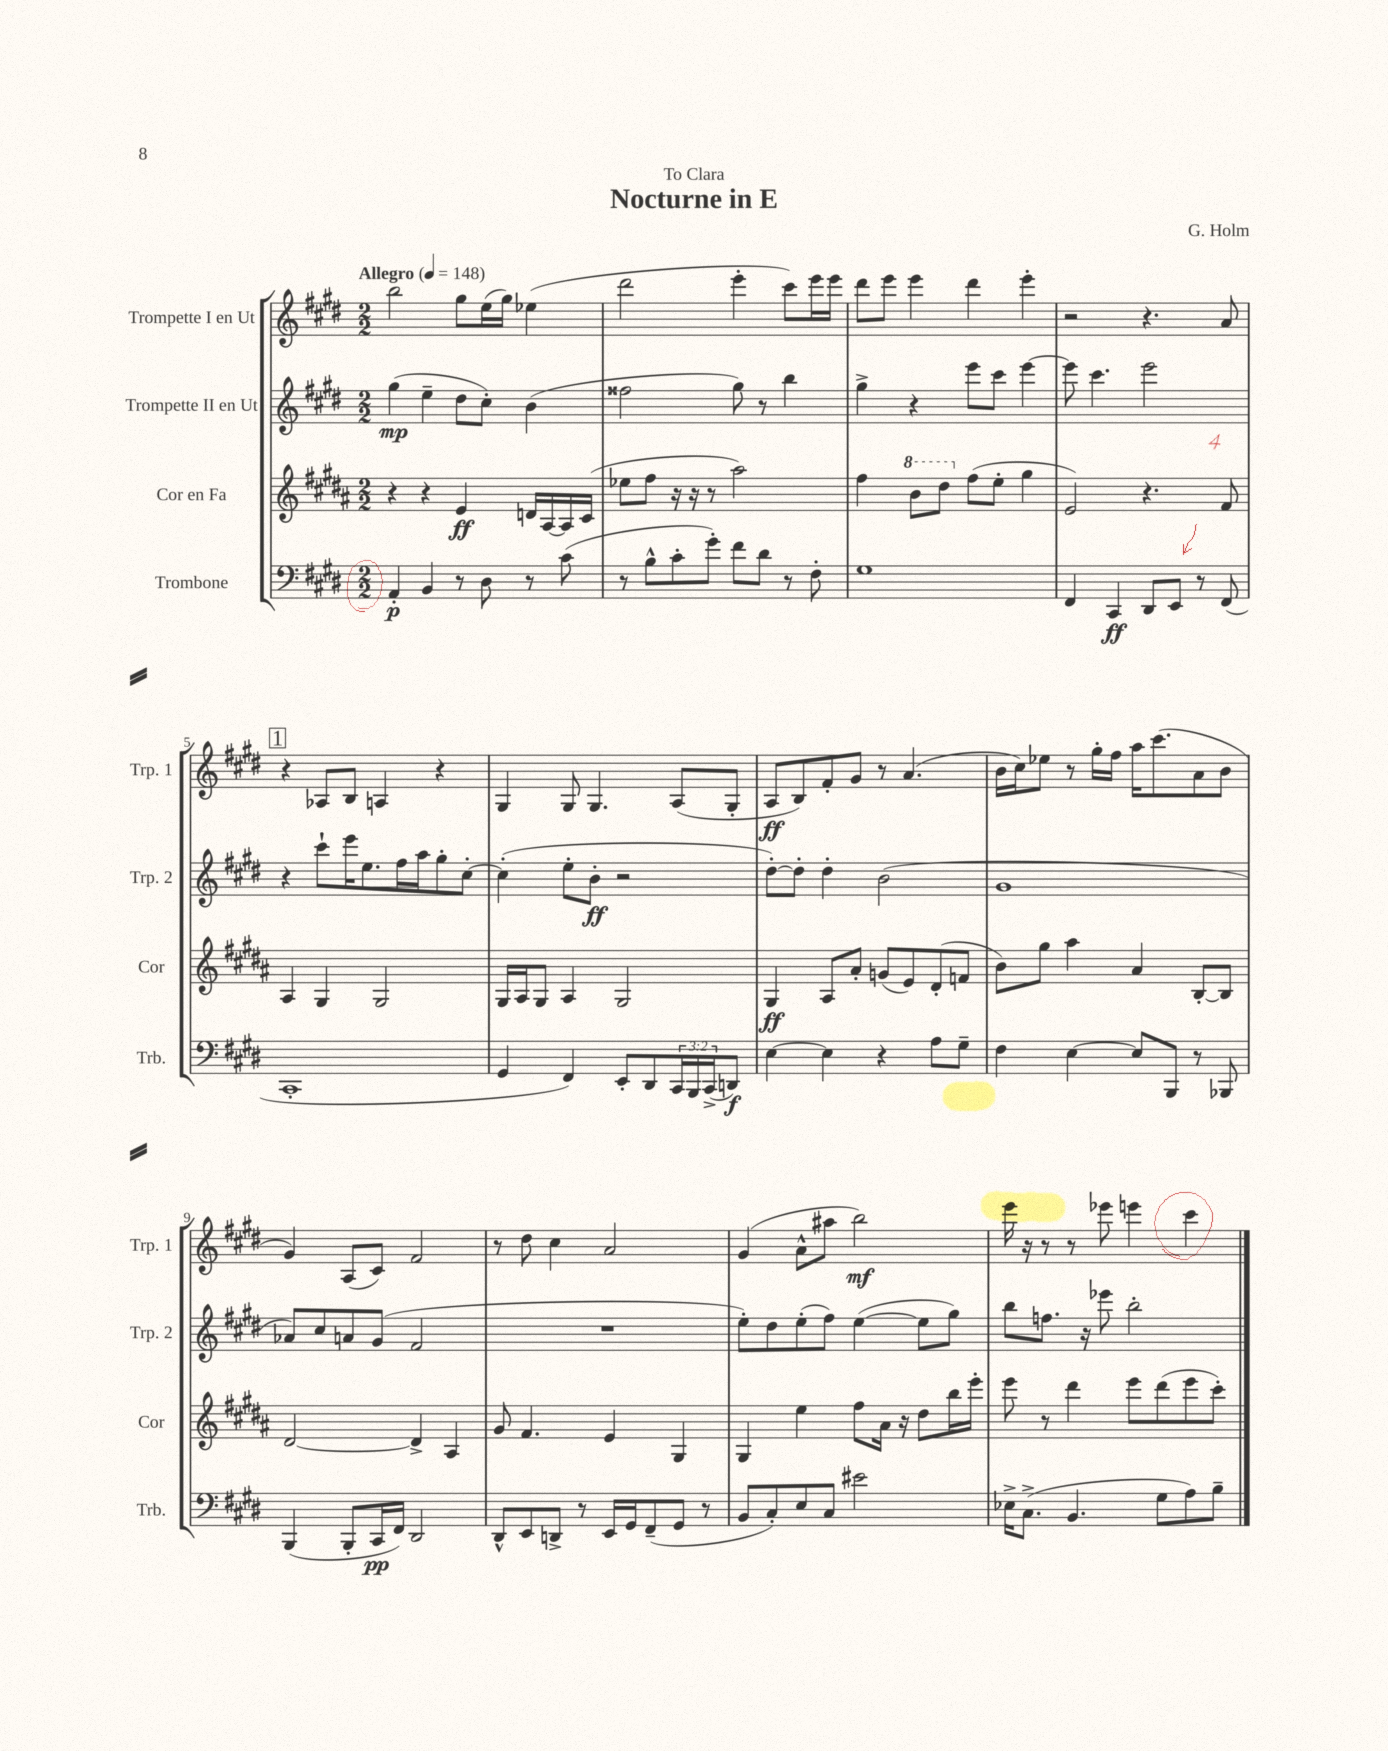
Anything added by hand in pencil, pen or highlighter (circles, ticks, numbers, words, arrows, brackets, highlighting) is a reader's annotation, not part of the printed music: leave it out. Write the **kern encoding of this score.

**kern	**dynam	**kern	**dynam	**kern	**dynam	**kern	**dynam
*part4	*part4	*part3	*part3	*part2	*part2	*part1	*part1
*staff4	*staff4	*staff3	*staff3	*staff2	*staff2	*staff1	*staff1
*I"Trombone	*	*I"Cor en Fa	*	*I"Trompette II en Ut	*	*I"Trompette I en Ut	*
*I'Trb.	*	*I'Cor	*	*I'Trp. 2	*	*I'Trp. 1	*
*clefF4	*	*clefG2	*	*clefG2	*	*clefG2	*
*k[f#c#g#d#]	*	*k[f#c#g#d#a#]	*	*k[f#c#g#d#]	*	*k[f#c#g#d#]	*
*M2/2	*	*M2/2	*	*M2/2	*	*M2/2	*
*MM148	*	*MM148	*	*MM148	*	*MM148	*
=1	=1	=1	=1	=1	=1	=1	=1
!	!	!	!	!	!	!LO:TX:a:B:t=Allegro	!
4AA'/	p	4r	.	(4gg#\	mp	2bb\	.
4BB/	.	4r	.	4ee~\	.	.	.
8r	.	4e/	ff	8dd#\L	.	8gg#\L	.
8D#\	.	.	.	8cc#'\J)	.	(16ee\L	.
.	.	.	.	.	.	16gg#\JJ)	.
8r	.	16dn/LL	.	(4b\	.	(4ee-X\	.
.	.	[16A#/	.	.	.	.	.
(8c#\	.	16A#/]	.	.	.	.	.
.	.	(16c#/JJ	.	.	.	.	.
=2	=2	=2	=2	=2	=2	=2	=2
8r	.	8ee-X\L	.	2ff##X\	.	2ddd#\	.
8B^^\L	.	8ff#\J	.	.	.	.	.
8c#'\	.	16r	.	.	.	.	.
.	.	16r	.	.	.	.	.
8g#'\J)	.	8r	.	.	.	.	.
8f#\L	.	2aa#\)	.	8gg#\)	.	4eee'\	.
8d#\J	.	.	.	8r	.	.	.
8r	.	.	.	4bb\	.	8ccc#\L)	.
8F#'\	.	.	.	.	.	16eee\L	.
.	.	.	.	.	.	16eee\JJ	.
=3	=3	=3	=3	=3	=3	=3	=3
1G#	.	4ff#\	.	4gg#^\	.	8ddd#\L	.
.	.	.	.	.	.	8eee\J	.
*	*	*8va	*	*	*	*	*
.	.	8bb\L	.	4r	.	4eee\	.
.	.	8ddd#\J	.	.	.	.	.
*	*	*X8va	*	*	*	*	*
.	.	(8ff#\L	.	8eee\L	.	4ddd#\	.
.	.	8ee'\J	.	8ccc#\J	.	.	.
.	.	4gg#\	.	[4eee\	.	4eee'\	.
=4	=4	=4	=4	=4	=4	=4	=4
4FF#/	.	2e/)	.	8eee\]	.	2r	.
.	.	.	.	4.ccc#\	.	.	.
4CC#/	ff	.	.	.	.	.	.
8DD#/L	.	4.r	.	2eee\	.	4.r	.
8EE/J	.	.	.	.	.	.	.
8r	.	.	.	.	.	.	.
(8FF#/	.	8f#/	.	.	.	8a/	.
!!LO:LB:g=z
!!LO:REH:place=s1:t=1
=5	=5	=5	=5	=5	=5	=5	=5
1CC#'	.	4A#/	.	4r	.	4r	.
.	.	4G#/	.	8ccc#`\L	.	8A-X/L	.
.	.	.	.	16eee\K	.	8B/J	.
.	.	.	.	8.ee\	.	.	.
.	.	2G#/	.	.	.	4An/	.
.	.	.	.	16ff#\L	.	.	.
.	.	.	.	16aa\J	.	.	.
.	.	.	.	8gg#'\	.	4r	.
.	.	.	.	[8cc#'\J	.	.	.
=6	=6	=6	=6	=6	=6	=6	=6
4GG#/	.	16G#/LL	.	(4cc#'\]	.	4G#/	.
.	.	16A#/J	.	.	.	.	.
.	.	8G#/J	.	.	.	.	.
4FF#/)	.	4A#/	.	8ee'\L	.	8G#/	.
.	.	.	.	8b'\J	ff	4.G#/	.
8EE'/L	.	2G#/	.	2r	.	.	.
8DD#/	.	.	.	.	.	.	.
24CC#/L	.	.	.	.	.	(8A/L	.
24BBB/	.	.	.	.	.	.	.
(24CC#^/J	.	.	.	.	.	.	.
8DDn/J)	f	.	.	.	.	8G#'/J	.
=7	=7	=7	=7	=7	=7	=7	=7
[4E\	.	4G#/	ff	[8dd#'\L)	.	8A/L	ff
.	.	.	.	8dd#'\J]	.	8B/)	.
4E\]	.	8A#/L	.	4dd#'\	.	8f#'/	.
.	.	8a#'/J	.	.	.	8g#/J	.
4r	.	(8gn/L	.	(2b\	.	8r	.
.	.	8e/)	.	.	.	(4.a/	.
8A\L	.	(8d#'/	.	.	.	.	.
8G#~\J	.	8fn/J	.	.	.	.	.
=8	=8	=8	=8	=8	=8	=8	=8
4F#\	.	8b\L)	.	1g#	.	16b\LL	.
.	.	.	.	.	.	16cc#\J)	.
.	.	8gg#\J	.	.	.	8ee-X\J	.
[4E\	.	4aa#\	.	.	.	8r	.
.	.	.	.	.	.	16gg#'\LL	.
.	.	.	.	.	.	16ff#\JJ	.
8E/L]	.	4a#/	.	.	.	16aa\KL	.
.	.	.	.	.	.	(8.ccc#\	.
8BBB/J	.	.	.	.	.	.	.
8r	.	[8B'/L	.	.	.	8a\	.
8BBB-X/	.	8B/J]	.	.	.	8b\J	.
!!LO:LB:g=z
=9	=9	=9	=9	=9	=9	=9	=9
(4BBB/	.	[2d#/	.	8a-X/L)	.	4g#/)	.
.	.	.	.	8cc#/	.	.	.
8BBB'/L	.	.	.	8an/	.	(8A/L	.
16CC#/L	pp	.	.	(8g#/J	.	8c#/J)	.
16FF#/JJ)	.	.	.	.	.	.	.
2DD#/	.	4d#^/]	.	2f#/	.	2f#/	.
.	.	4A#/	.	.	.	.	.
=10	=10	=10	=10	=10	=10	=10	=10
8DD#^^/L	.	8g#/	.	1r	.	8r	.
8EE/	.	4.f#/	.	.	.	8dd#\	.
8DDn^/J	.	.	.	.	.	4cc#\	.
8r	.	.	.	.	.	.	.
16EE/LL	.	4e/	.	.	.	2a/	.
16GG#/J	.	.	.	.	.	.	.
(8FF#~/	.	.	.	.	.	.	.
8GG#/J	.	4G#/	.	.	.	.	.
8r	.	.	.	.	.	.	.
=11	=11	=11	=11	=11	=11	=11	=11
8BB/L	.	4G#/	.	8ee'\L)	.	(4g#/	.
8C#'/)	.	.	.	8dd#\	.	.	.
8E/	.	4ee\	.	(8ee'\	.	8a^^\L	.
8C#/J	.	.	.	8ff#\J)	.	8aa#X\J	.
2e#X\	.	8ff#\L	.	([4ee\	.	2bb\)	mf
.	.	16a#\Jk	.	.	.	.	.
.	.	16r	.	.	.	.	.
.	.	8dd#\L	.	8ee\L]	.	.	.
.	.	16bb\L	.	8gg#\J)	.	.	.
.	.	16eee'\JJ	.	.	.	.	.
=12	=12	=12	=12	=12	=12	=12	=12
16E-X^\KL	.	8eee\	.	8bb\L	.	16eee\	.
(8.C#^\J	.	.	.	.	.	16r	.
.	.	8r	.	8.ffn\J	.	8r	.
4.BB/	.	4ddd#\	.	.	.	8r	.
.	.	.	.	16r	.	.	.
.	.	.	.	8eee-X\	.	8eee-X\	.
.	.	8eee\L	.	2bb'\	.	4eeen\	.
8G#\L	.	(8ddd#\	.	.	.	.	.
8A\)	.	8eee\	.	.	.	4ccc#\	.
8B~\J	.	8ccc#'\J)	.	.	.	.	.
==	==	==	==	==	==	==	==
*-	*-	*-	*-	*-	*-	*-	*-
